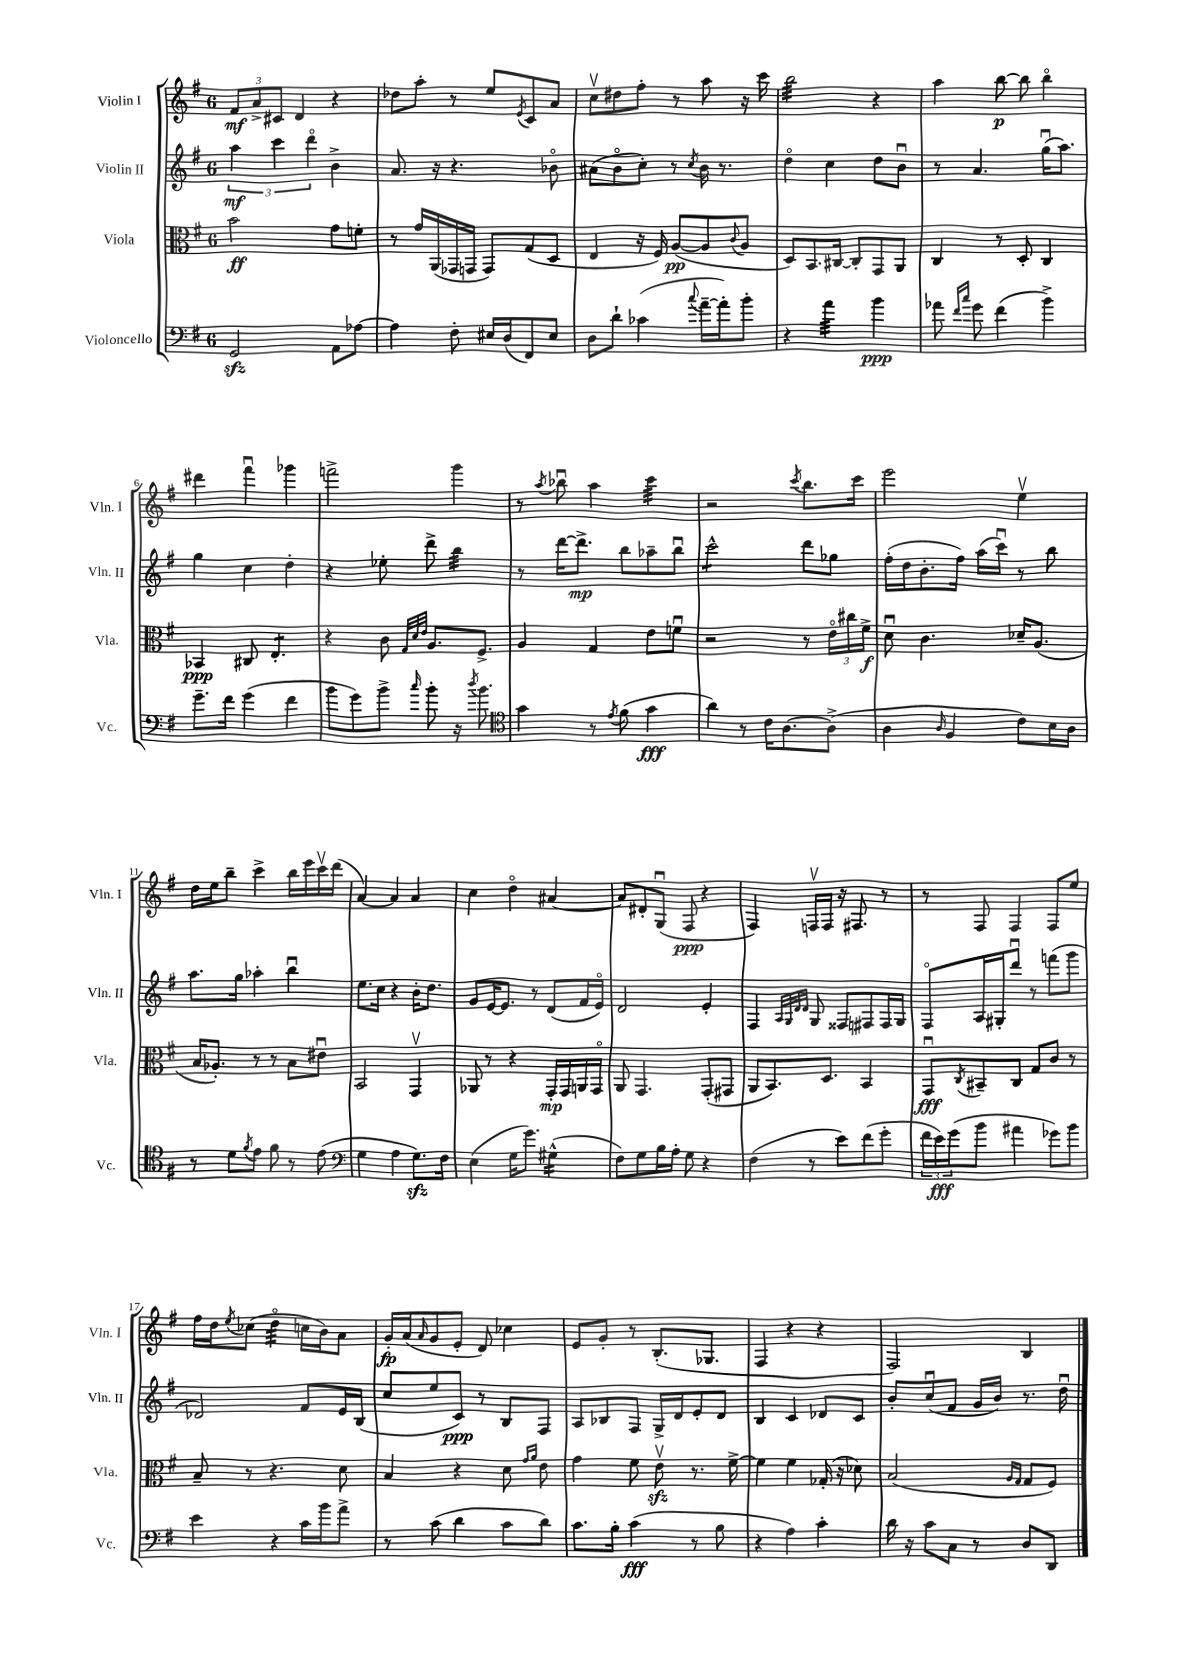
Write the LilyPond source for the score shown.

<<
\new StaffGroup <<
\new Staff = "s0" \with { instrumentName = "Violin I" shortInstrumentName = "Vln. I" } {
    \clef treble \key g \major \once \override Staff.TimeSignature.style = #'single-digit \time 6/8
    \tuplet 3/2 { fis'8\mf a'8-> cis'8 } d'4 r4 |
    des''8 a''8-. r8 e''8 \acciaccatura { e'8 } c'8 a'8 |
    c''8\upbow dis''8 fis''8-. r8 a''8 r16 c'''16 |
    b''2:32 r4 |
    a''4 b''8~\p b''8 b''4\flageolet |
    dis'''4 fis'''4\downbow ges'''4 |
    f'''2-> g'''4 |
    r8 \acciaccatura { a''8 } bes''8\downbow a''4 c'''4:32 |
    r2 \acciaccatura { c'''8 } b''8. c'''16 |
    e'''2 e''4\upbow |
    d''16 e''16 b''8-- c'''4-> b''16 e'''16 c'''16\upbow d'''16( |
    a'4~) a'4 a'4 |
    c''4 d''4\flageolet ais'4~ |
    ais'8 dis'8-. g8\downbow( fis8\ppp r4 |
    fis4) f16\upbow f16 r16 fis8. r8 |
    r8 fis8 fis4 fis8 e''8 |
    fis''16 d''16 \acciaccatura { e''8 } ces''8( d''4:32\flageolet c''16 b'16) a'8 |
    g'16-.\fp a'16( \grace { a'16 } g'8 e'8-. d'8) ces''4 |
    e'8 g'8-. r8 b8.-.( ges8. |
    fis4 r4 r4 |
    fis2) b4 \bar "|." |
}
\new Staff = "s1" \with { instrumentName = "Violin II" shortInstrumentName = "Vln. II" } {
    \clef treble \key g \major \once \override Staff.TimeSignature.style = #'single-digit \time 6/8
    \tuplet 3/2 { a''4\mf c'''4 d'''4\flageolet } b'4-> |
    a'8. r16 r4. bes'8\flageolet |
    ais'8( b'8\flageolet c''8-.) r8 \acciaccatura { c''8 } b'16 r8. |
    d''4\flageolet c''4 d''8 b'8\downbow |
    r8 a'4. g''16\downbow( a''8.) |
    g''4 c''4 d''4-. |
    r4 ees''8-. d'''8-> b''4:32 |
    r8 d'''16~ d'''8.->\mp b''8 aes''8-- b''8\downbow |
    c'''2:8-^ d'''8 ges''8 |
    fis''16-.( d''16 b'8.-. fis''16) a''16( c'''16\downbow) r8 b''8 |
    a''8. g''16 aes''4-. b''4\downbow |
    e''8. c''16 r4 b'16-. d''8. |
    g'8 e'16~ e'8. r8 d'8( fis'16 e'16\flageolet) |
    d'2 e'4-. |
    fis4 \grace { a32 g32 d'32 d'32 } g8 fisis8 fis8 fis16 g16 |
    fis8\flageolet a16 gis16-. d'''8\downbow r8 f'''8( g'''8 |
    des'2) fis'8 e'16 b16( |
    c''8 e''8 c'8\ppp) r8 b8 fis8 |
    a8 bes8 fis8 g16-> d'16 e'8-. d'8 |
    b4 c'4 des'8 c'8 |
    b'8-. c''8\downbow( fis'8 g'16 b'16) r8. d''16\downbow \bar "|." |
}
\new Staff = "s2" \with { instrumentName = "Viola" shortInstrumentName = "Vla." } {
    \clef alto \key g \major \once \override Staff.TimeSignature.style = #'single-digit \time 6/8
    b'2\ff g'8 f'8-. |
    r8 g'16 a,16( ges,16 g,16 g,8) g8( d8 |
    e4 r16 fis16) a8~\pp( a8 \appoggiatura { c'8 } a8 |
    d8) b,8. cis16~ cis8-. g,8 a,8 |
    c4 r8 d8-. c4 |
    bes,4\ppp cis8 e4.:8-. |
    r4 c'8 \grace { g32 d'32 e'32 } a8. fis8.-> |
    a4 g4 e'8 f'8\downbow |
    r2 r8 \tuplet 3/2 { e'16\flageolet cis''16 fis'16->\f } |
    d'8\downbow c'4. des'16-- a8.( |
    b16 aes8.-.) r8 r8 b8 eis'8\downbow |
    b,2 g,4\upbow |
    aes,8 r8 r4 g,16-.\mp g,16 a,16 g,16\flageolet |
    a,8 g,4. g,8-.( gis,8 |
    a,8 b,8.) d8. b,4 |
    g,8\downbow\fff \acciaccatura { c8 } bis,8-- c8 g8 c'8 r8 |
    b8-- r8 r4. d'8 |
    b4 r4 d'8 \grace { g'16 a'16 } e'8 |
    g'4 fis'8 e'8\upbow\sfz r8. fis'16~-> |
    fis'4 fis'4 ges16-.( r16 des'8) |
    b2( \grace { a16 g16 } g8 fis8) \bar "|." |
}
\new Staff = "s3" \with { instrumentName = "Violoncello" shortInstrumentName = "Vc." } {
    \clef bass \key g \major \once \override Staff.TimeSignature.style = #'single-digit \time 6/8
    g,2\sfz a,8 aes8~ |
    aes4 fis8-. eis16 d16( fis,8) eis8 |
    d8 d'8-! ces'4( \appoggiatura { c''8 } a'16~-- a'16-.) b'8-. |
    r4 a'4:32 b'4\ppp |
    aes'8 \grace { fis'16 c''16 } g'8 fis'4( b'4->) |
    g'8.-- fis'16 g'4( fis'4 |
    b'8 g'8) b'8-> \grace { c''16 } b'8-. r16 \acciaccatura { d''8 } b'8. |
    \clef tenor g'4 r8 \acciaccatura { e'8 } fis'8( g'4\fff |
    a'4) r8 c'16 a8.~ a8->( |
    a4 \grace { a16 } fis4 c'8) b16 a16 |
    r8 d'8 \acciaccatura { fis'8 } e'8 fis'8 r8 e'8( |
    \clef bass g4 a4 g8.\sfz) fis16 |
    e4( g16 g'8.) gis4:16-^( |
    fis8) g8 b16 a16-. g8 r4 |
    fis4( r8 e'8) fis'8( g'8-. |
    \tuplet 3/2 { fis'16 e'16\fff) g'16( } b'8 ais'4 ges'8) b'8 |
    e'4 r4 c'16 b'16 a'8-> |
    r8 c'8( d'4 c'8 d'8) |
    c'8. b16-. c'4\fff( r8 b8 |
    r4 a4) c'4-. |
    d'16 r16 c'8 c8 r8 d8 d,8 \bar "|." |
}
>>
>>
